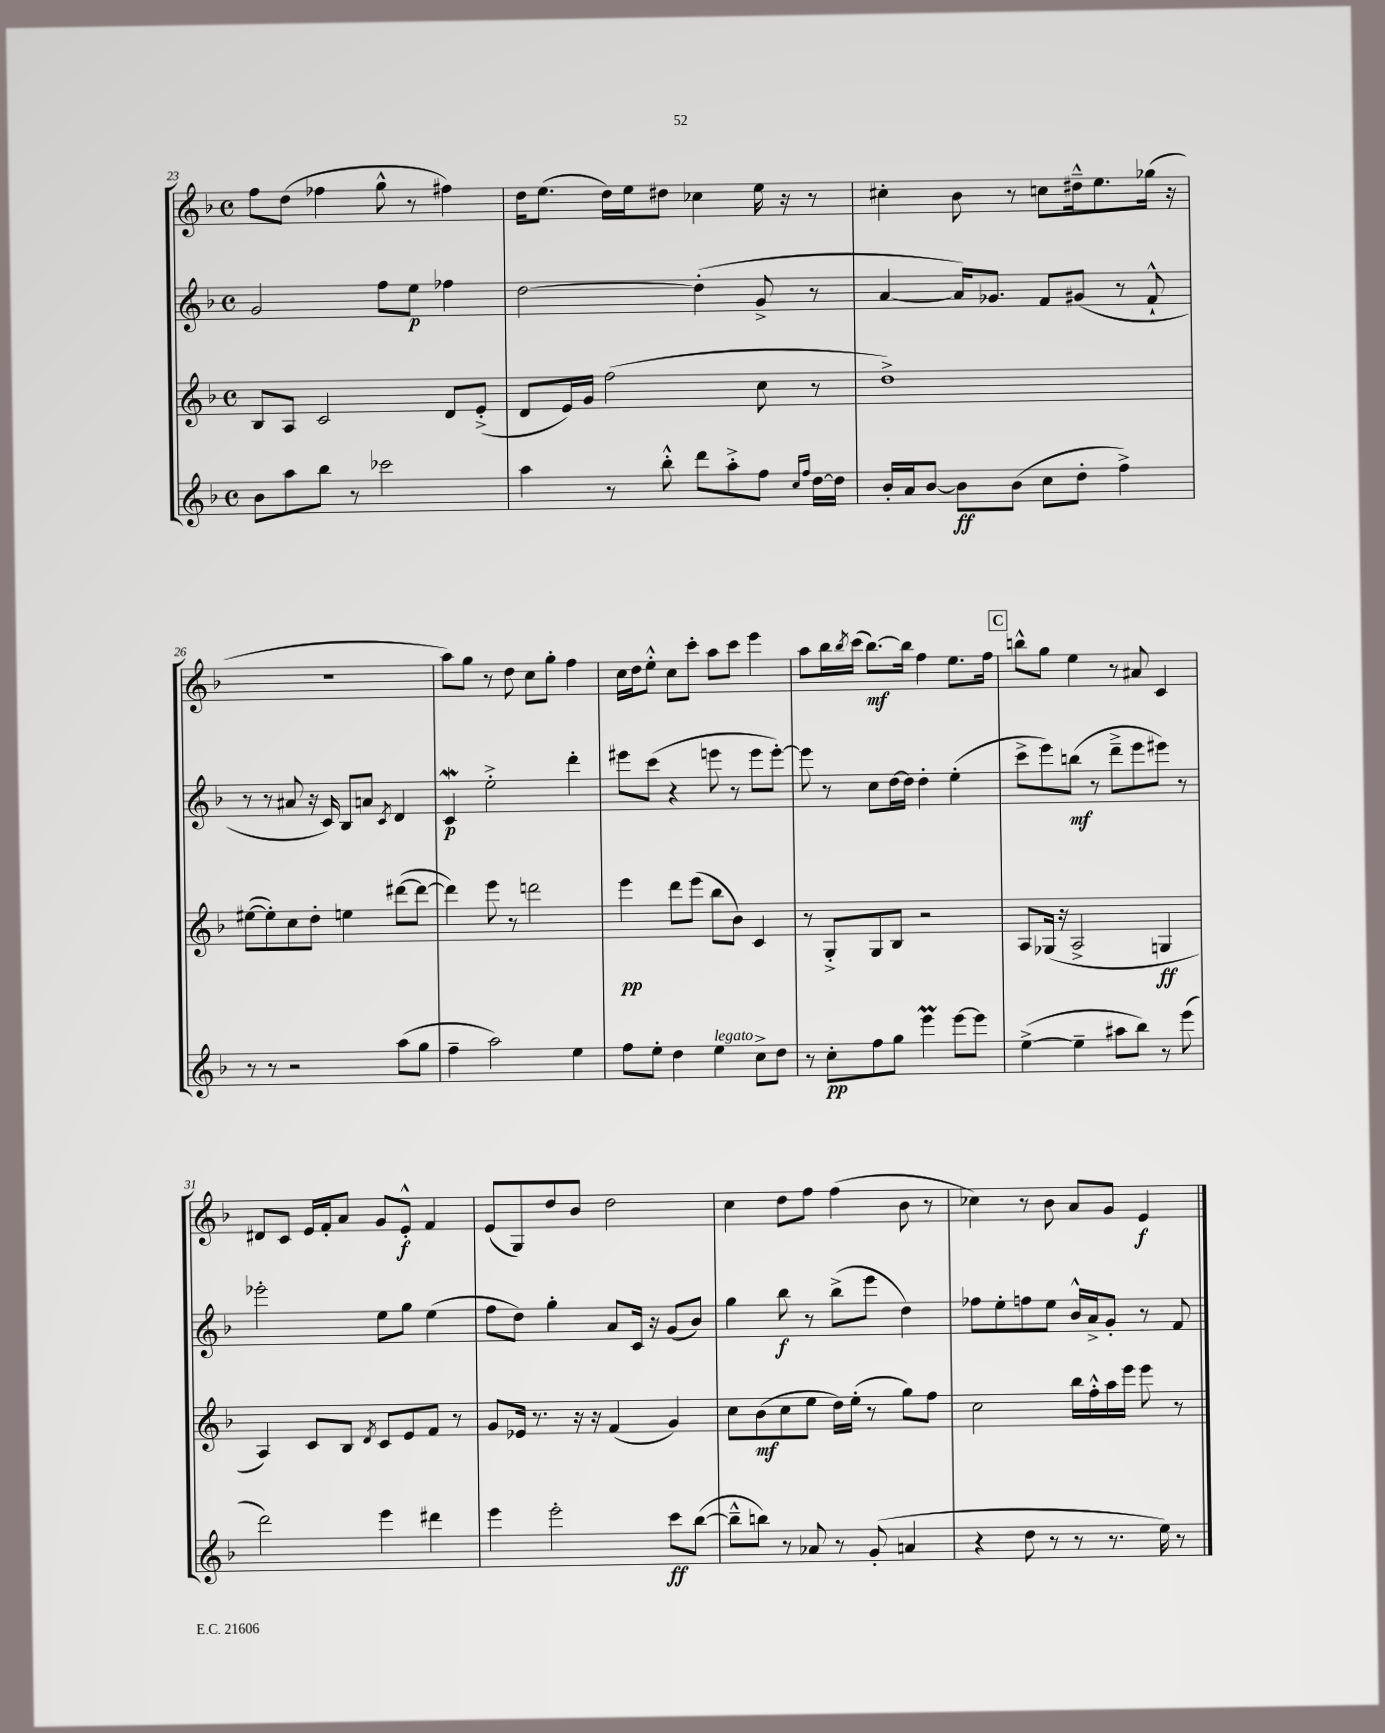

**kern	**dynam	**kern	**dynam	**kern	**dynam	**kern	**dynam
*part4	*part4	*part3	*part3	*part2	*part2	*part1	*part1
*staff4	*staff4	*staff3	*staff3	*staff2	*staff2	*staff1	*staff1
*clefG2	*	*clefG2	*	*clefG2	*	*clefG2	*
*k[b-]	*	*k[b-]	*	*k[b-]	*	*k[b-]	*
*M4/4	*	*M4/4	*	*M4/4	*	*M4/4	*
*met(c)	*	*met(c)	*	*met(c)	*	*met(c)	*
=23	=23	=23	=23	=23	=23	=23	=23
8b-\L	.	8B-/L	.	2g/	.	8ff\L	.
8aa\	.	8A/J	.	.	.	(8dd\J	.
8bb-\J	.	2c/	.	.	.	4ff-X\	.
8r	.	.	.	.	.	.	.
2ccc-X\	.	.	.	8ff\L	.	8gg^^\	.
.	.	.	.	8ee\J	p	8r	.
.	.	8d/L	.	4ff-X\	.	4ff#X\)	.
.	.	(8e'^/J	.	.	.	.	.
=24	=24	=24	=24	=24	=24	=24	=24
4aa\	.	8d/L	.	[2dd\	.	16dd\KL	.
.	.	.	.	.	.	(8.ee\J	.
.	.	16e/L)	.	.	.	.	.
.	.	16g/JJ	.	.	.	.	.
8r	.	(2ff\	.	.	.	16dd\LL)	.
.	.	.	.	.	.	16ee\J	.
8bb-'^^\	.	.	.	.	.	8dd#X\J	.
8ddd\L	.	.	.	(4dd'\]	.	4cc-X\	.
8aa'^\	.	.	.	.	.	.	.
8ff\J	.	8cc\	.	8g^/	.	16ee\	.
.	.	.	.	.	.	16r	.
16qqcc/LL	.	.	.	.	.	.	.
16qqff/JJ	.	.	.	.	.	.	.
[16dd\LL	.	8r	.	8r	.	8r	.
16dd\JJ]	.	.	.	.	.	.	.
=25	=25	=25	=25	=25	=25	=25	=25
16b-'/LL	.	1dd^)	.	[4a/	.	4cc#X'\	.
16a/J	.	.	.	.	.	.	.
[8b-/J	.	.	.	.	.	.	.
8b-\L]	ff	.	.	16a/KL])	.	8b-\	.
.	.	.	.	8.g-X/J	.	.	.
(8b-\J	.	.	.	.	.	8r	.
8cc\L	.	.	.	8f/L	.	8ccn\L	.
8dd'\J	.	.	.	(8g#X/J	.	16dd#X~^^\k	.
.	.	.	.	.	.	8.ee\	.
4ff^\)	.	.	.	8r	.	.	.
.	.	.	.	8f`^^/	.	(16gg-X\Jk	.
.	.	.	.	.	.	16r	.
!!LO:LB:g=z
=26	=26	=26	=26	=26	=26	=26	=26
8r	.	([8ee#X\L	.	8r	.	1r	.
8r	.	8ee#'\])	.	8r	.	.	.
2r	.	8cc\	.	8a#X/	.	.	.
.	.	8dd'\J	.	16r	.	.	.
.	.	.	.	16c/)	.	.	.
.	.	4een\	.	8B-/L	.	.	.
.	.	.	.	8an/J	.	.	.
.	.	.	.	8qc/	.	.	.
(8aa\L	.	([8ddd#X\L	.	4d/	.	.	.
8gg\J	.	8ddd#\J_	.	.	.	.	.
=27	=27	=27	=27	=27	=27	=27	=27
4ff~\	.	4ddd#\])	.	4cW/	p	8aa\L)	.
.	.	.	.	.	.	8gg\J	.
2aa\)	.	8eee\	.	2ee'^\	.	8r	.
.	.	8r	.	.	.	8dd\	.
.	.	2dddn\	.	.	.	8cc\L	.
.	.	.	.	.	.	8gg'\J	.
4ee\	.	.	.	4ddd'\	.	4ff\	.
=28	=28	=28	=28	=28	=28	=28	=28
8ff\L	.	4eee\	pp	8eee#X\L	.	16cc\LL	.
.	.	.	.	.	.	16dd\J	.
8ee'\J	.	.	.	(8ccc\J	.	8ee'^^\J	.
4dd\	.	8ddd\L	.	4r	.	8cc\L	.
.	.	(8eee\J	.	.	.	8ccc'\J	.
!LO:TX:a:i:t=legato	!	!	!	!	!	!	!
4ee\	.	8bb-\L	.	8eeen\	.	8aa\L	.
.	.	8b-\J)	.	8r	.	8ccc\J	.
8cc^\L	.	4c/	.	8eee\L	.	4eee\	.
8dd\J	.	.	.	[8eee'\J)	.	.	.
=29	=29	=29	=29	=29	=29	=29	=29
8r	.	8r	.	8eee\]	.	8aa\L	.
8cc'\L	pp	8G'^/L	.	8r	.	16bb-\L	.
.	.	.	.	.	.	8qbb-/	.
.	.	.	.	.	.	(16ccc\JJ	.
8ff\	.	8G/	.	8cc\L	.	[8.bb-\L)	mf
8gg\J	.	8B-/J	.	[16dd\L	.	.	.
.	.	.	.	16dd\JJ]	.	16bb-\Jk]	.
4eeem\	.	2r	.	4dd'\	.	4ff\	.
[8eee\L	.	.	.	(4ee'\	.	8.ee\L	.
8eee\J]	.	.	.	.	.	.	.
.	.	.	.	.	.	16ff\Jk	.
!!LO:REH:place=s1:t=C
=30	=30	=30	=30	=30	=30	=30	=30
([4ee^\	.	8A/L	.	8ccc^\L	.	8bbn^^\L	.
.	.	(16G-X/Jk	.	8eee\)	.	8gg\J	.
.	.	16r	.	.	.	.	.
4ee~\]	.	2A^/	.	(8bbn\J	mf	4ee\	.
.	.	.	.	8r	.	.	.
8aa#X\L	.	.	.	8ddd~^\L	.	8r	.
8bb-\J)	.	.	.	8eee\	.	8a#X/	.
8r	.	4Gn/	ff	8eee#X\J)	.	4c/	.
(8eee\	.	.	.	8r	.	.	.
!!LO:LB:g=z
=31	=31	=31	=31	=31	=31	=31	=31
2ddd\)	.	4A/)	.	2eee-X'\	.	8d#X/L	.
.	.	.	.	.	.	8c/J	.
.	.	8c/L	.	.	.	16e/LL	.
.	.	.	.	.	.	16f'/J	.
.	.	8B-/J	.	.	.	8a/J	.
.	.	8qd/	.	.	.	.	.
4eee\	.	8c/L	.	8ee\L	.	8g/L	.
.	.	8e/	.	8gg\J	.	8e'^^/J	f
4ddd#X\	.	8f/J	.	(4ee\	.	4f/	.
.	.	8r	.	.	.	.	.
=32	=32	=32	=32	=32	=32	=32	=32
4eee\	.	8g/L	.	8ff\L	.	(8e/L	.
.	.	16e-X/Jk	.	8dd\J)	.	8G/)	.
.	.	8.r	.	.	.	.	.
2eee'\	.	.	.	4gg'\	.	8dd/	.
.	.	16r	.	.	.	8b-/J	.
.	.	16r	.	.	.	.	.
.	.	(4f/	.	8a/L	.	2dd\	.
.	.	.	.	16c/Jk	.	.	.
.	.	.	.	16r	.	.	.
8ccc\L	ff	4g/)	.	(8g/L	.	.	.
([8bb-\J	.	.	.	8b-/J)	.	.	.
=33	=33	=33	=33	=33	=33	=33	=33
8bb-~^^\L]	.	8cc\L	.	4gg\	.	4cc\	.
8bbn\J)	.	(8b-\	mf	.	.	.	.
8r	.	8cc\	.	8bb-\	f	8dd\L	.
8a-X/	.	8ee\J	.	8r	.	8ff\J	.
8r	.	16dd\LL)	.	(8bb-^\L	.	(4ff\	.
.	.	(16ee'\JJ	.	.	.	.	.
(8g'/	.	8r	.	8eee\J	.	.	.
4an/	.	8gg\L)	.	4dd\)	.	8b-\	.
.	.	8ff\J	.	.	.	8r	.
=34	=34	=34	=34	=34	=34	=34	=34
4r	.	2cc\	.	8ff-X\L	.	4cc-X\)	.
.	.	.	.	8ee'\	.	.	.
8dd\	.	.	.	8ffn\	.	8r	.
8r	.	.	.	8ee\J	.	8b-\	.
8r	.	16bb-\LL	.	16b-^^/LL	.	8a/L	.
.	.	16ff'^^\	.	16a^/J	.	.	.
8.r	.	16aa\	.	8g'/J	.	8g/J	.
.	.	16eee\JJ	.	.	.	.	.
.	.	8eee\	.	8r	.	4e/	f
16ee\)	.	.	.	.	.	.	.
8r	.	8r	.	8f/	.	.	.
==	==	==	==	==	==	==	==
*-	*-	*-	*-	*-	*-	*-	*-
